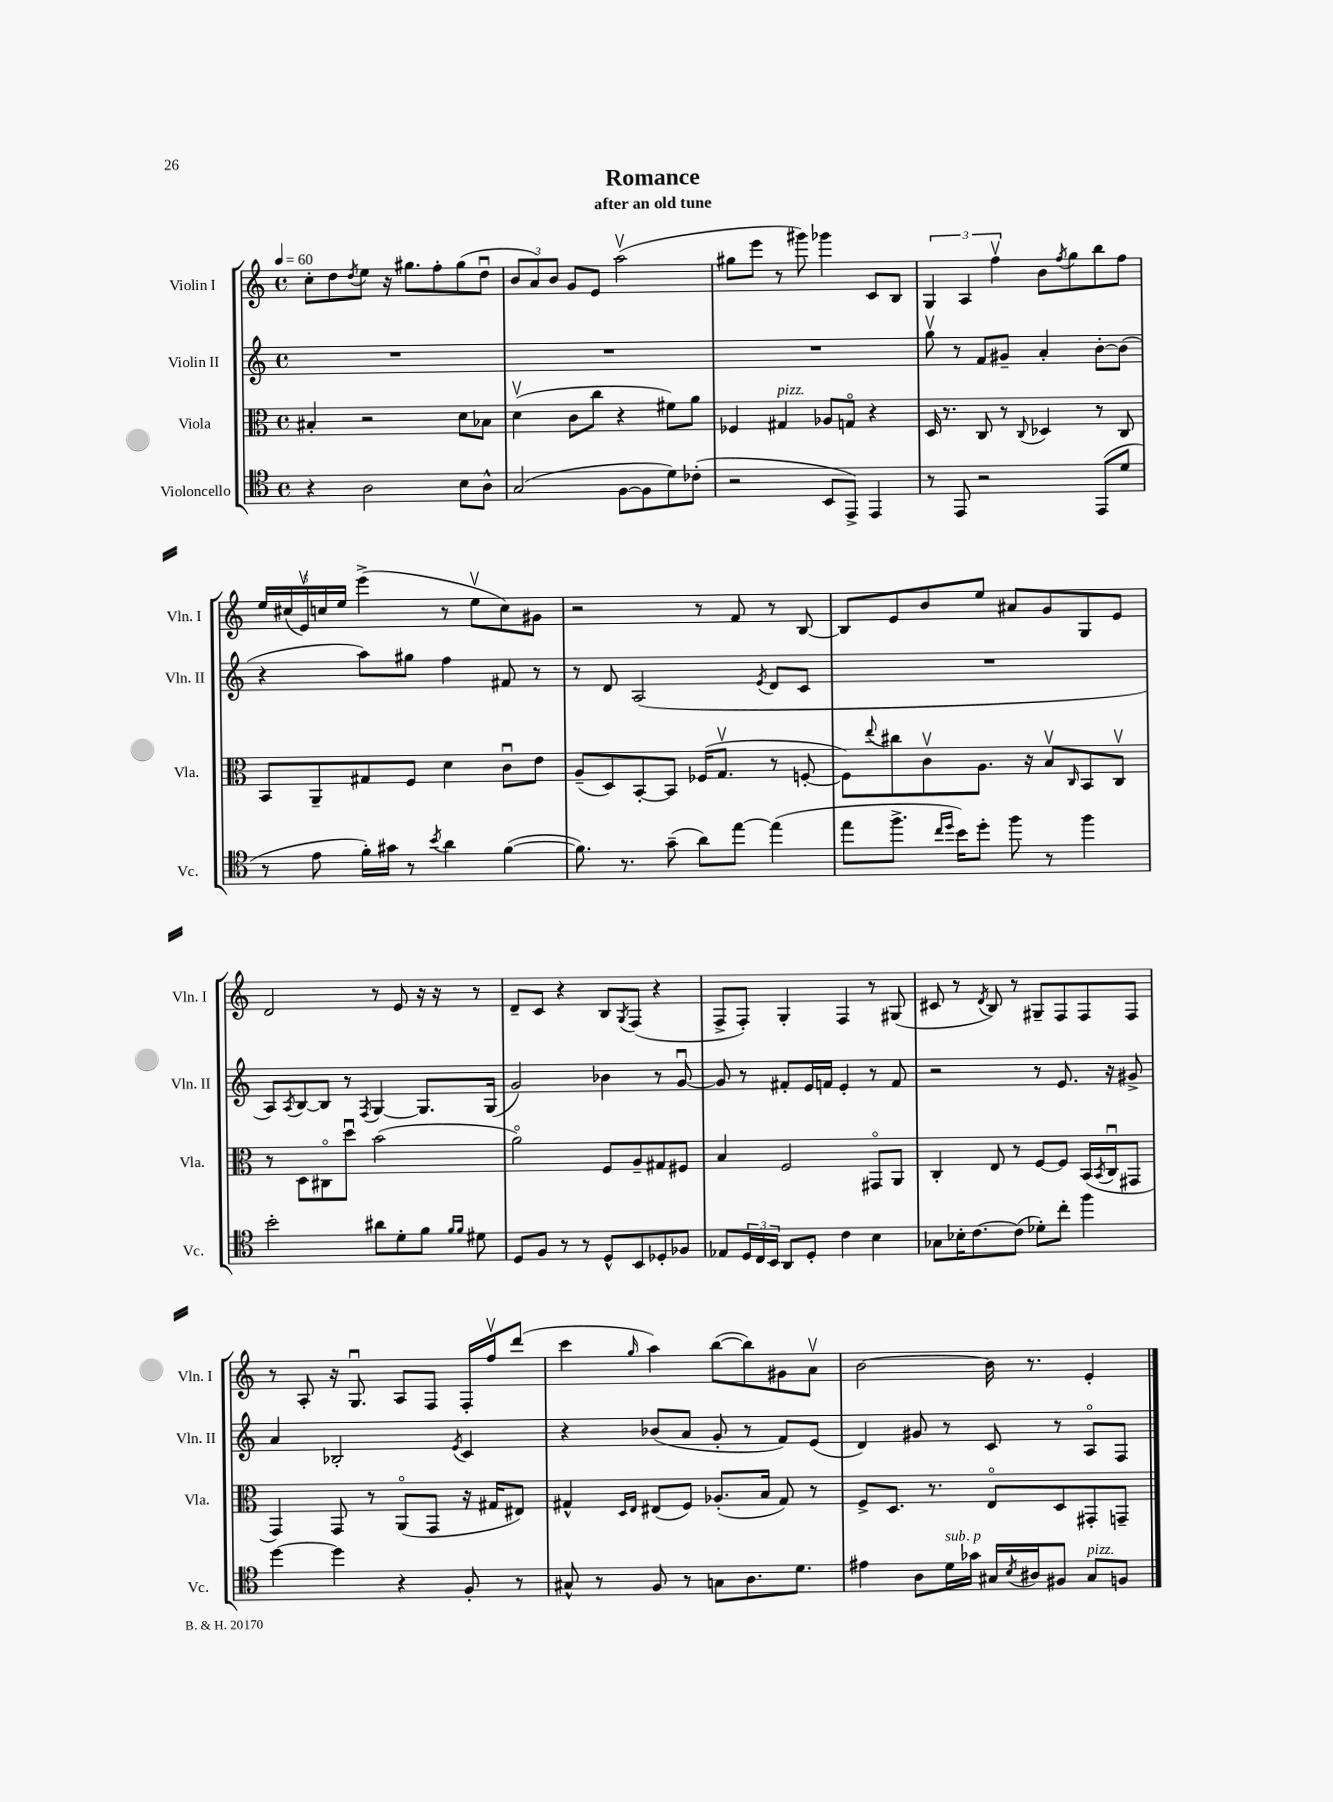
\header { title = "Romance" subtitle = "after an old tune" }
<<
\new StaffGroup <<
\new Staff = "s0" \with { instrumentName = "Violin I" shortInstrumentName = "Vln. I" } {
    \clef treble \key c \major \defaultTimeSignature \time 4/4 \tempo 4 = 60
    c''8-. d''8 \acciaccatura { d''8 } e''8 r16 gis''8. f''8-. gis''8( d''8\downbow |
    \tuplet 3/2 { b'8 a'8) b'8 } g'8 e'8 a''2\upbow( |
    gis''8 e'''8 r8 gis'''8) ges'''4 c'8 b8 |
    \tuplet 3/2 { g4 a4 f''4\upbow } b'8 \acciaccatura { f''8 } g''8 b''8 f''8 |
    \tuplet 5/4 { e''16 cis''16( e'16\upbow) c''16 e''16 } e'''4->( r8 e''8\upbow c''8) gis'8 |
    r2 r8 f'8 r8 b8~ |
    b8 e'8 b'8 e''8 ais'8 g'8 g8 e'8 |
    d'2 r8 e'8 r16 r16 r8 |
    d'8-- c'8 r4 b8 \acciaccatura { g8 } f8( r4 |
    f8-> f8-.) g4-. f4 r8 gis8( |
    cis'8 r8 \acciaccatura { d'8 } b8) r8 gis8-- f8 f8 f8 |
    r8 a8-. r16 g8.\downbow a8 f8 f16-. f''16\upbow d'''8( |
    c'''4 \grace { g''16 } a''4) b''8~( b''8) gis'8 a'8\upbow |
    b'2~ b'16 r8. e'4-. \bar "|." |
}
\new Staff = "s1" \with { instrumentName = "Violin II" shortInstrumentName = "Vln. II" } {
    \clef treble \key c \major \defaultTimeSignature \time 4/4
    R1 |
    R1 |
    R1 |
    g''8\upbow r8 f'8 gis'8-- a'4-. b'8~-. b'8( |
    r4 a''8) gis''8 f''4 fis'8 r8 |
    r8 d'8 a2( \acciaccatura { e'8 } d'8 c'8 |
    R1 |
    a8) \acciaccatura { a8 } b8~ b8 r8 \acciaccatura { f8 } g4~ g8. g16( |
    g'2) bes'4 r8 g'8~\downbow |
    g'8 r8 fis'8-. e'16 f'16 e'4-. r8 f'8 |
    r2 r8 e'8. r16 gis'8-> |
    a'4 bes2-. \acciaccatura { e'8 } c'4 |
    r4 bes'8( a'8 g'8-. r8 f'8) e'8( |
    d'4) gis'8 r8 c'8 r8 a8\flageolet f8 \bar "|." |
}
\new Staff = "s2" \with { instrumentName = "Viola" shortInstrumentName = "Vla." } {
    \clef alto \key c \major \defaultTimeSignature \time 4/4
    bis4-. r2 d'8 bes8 |
    d'4\upbow( c'8 c''8 r4 fis'8) a'8 |
    fes4 gis4^\markup { \italic "pizz." } aes8 g8\flageolet r4 |
    d16 r8. c8 r8 \appoggiatura { c8 } des4 r8 c8 |
    b,8 a,8-- gis8 f8 d'4 c'8\downbow e'8 |
    a8--( d8) b,8~-. b,8 fes16( g8.\upbow r8 f8~-. |
    f8) \appoggiatura { e''8 } cis''8 c'8\upbow a8. r16 b8\upbow \grace { c16 } b,8 c8\upbow |
    r8 d8 cis8\flageolet d''8\downbow b'2( |
    a'2\flageolet) f8 a8-- gis8 fis8 |
    b4 f2 gis,8\flageolet a,8 |
    c4-. e8 r8 f8~ f8 b,16( \acciaccatura { b,8 } c16\downbow gis,8 |
    g,4) g,8 r8 a,8\flageolet( g,8 r16 gis16 eis8) |
    gis4-^ \grace { d16 e16 } eis8( f8) aes8.-.( b16 gis8) r8 |
    f8-> d8. r8. e8\flageolet d8 gis,8-. g,8-- \bar "|." |
}
\new Staff = "s3" \with { instrumentName = "Violoncello" shortInstrumentName = "Vc." } {
    \clef tenor \key c \major \defaultTimeSignature \time 4/4
    r4 a2 b8 a8-^ |
    g2( f8~ f8 d'8) ces'8-.( |
    r2 b,8 e,8->) e,4 |
    r8 e,8 r2 e,8( d'8 |
    r8 e'8 f'16-.) gis'16 r8 \acciaccatura { b'8 } a'4 f'4~( |
    f'8.) r8. g'8--( a'8) e''8~ e''4( |
    e''8 f''8.-> \grace { c''16 d''16 } b'16) d''8-. f''8 r8 f''4 |
    b'2-. ais'8 d'8-. f'8 \grace { f'16 f'16 } dis'8 |
    d8 f8 r8 r8 d8-^ b,8 des8-. fes8 |
    ees8 \tuplet 3/2 { d16 c16 b,16 } a,8 d8-. c'4 b4 |
    ges8 bes16-. c'8.~ c'8( des'8-.) c''8-. f''4 |
    d''4~ d''4 r4 f8-. r8 |
    gis8-^ r8 f8 r8 g8 a8. d'8. |
    eis'4 a8 d'16^\markup { \italic "sub. p" } ges'16 gis16 \acciaccatura { b8 } ais16 fis8 gis8^\markup { \italic "pizz." } f8 \bar "|." |
}
>>
>>
\layout { \context { \Score \remove "Bar_number_engraver" } }
